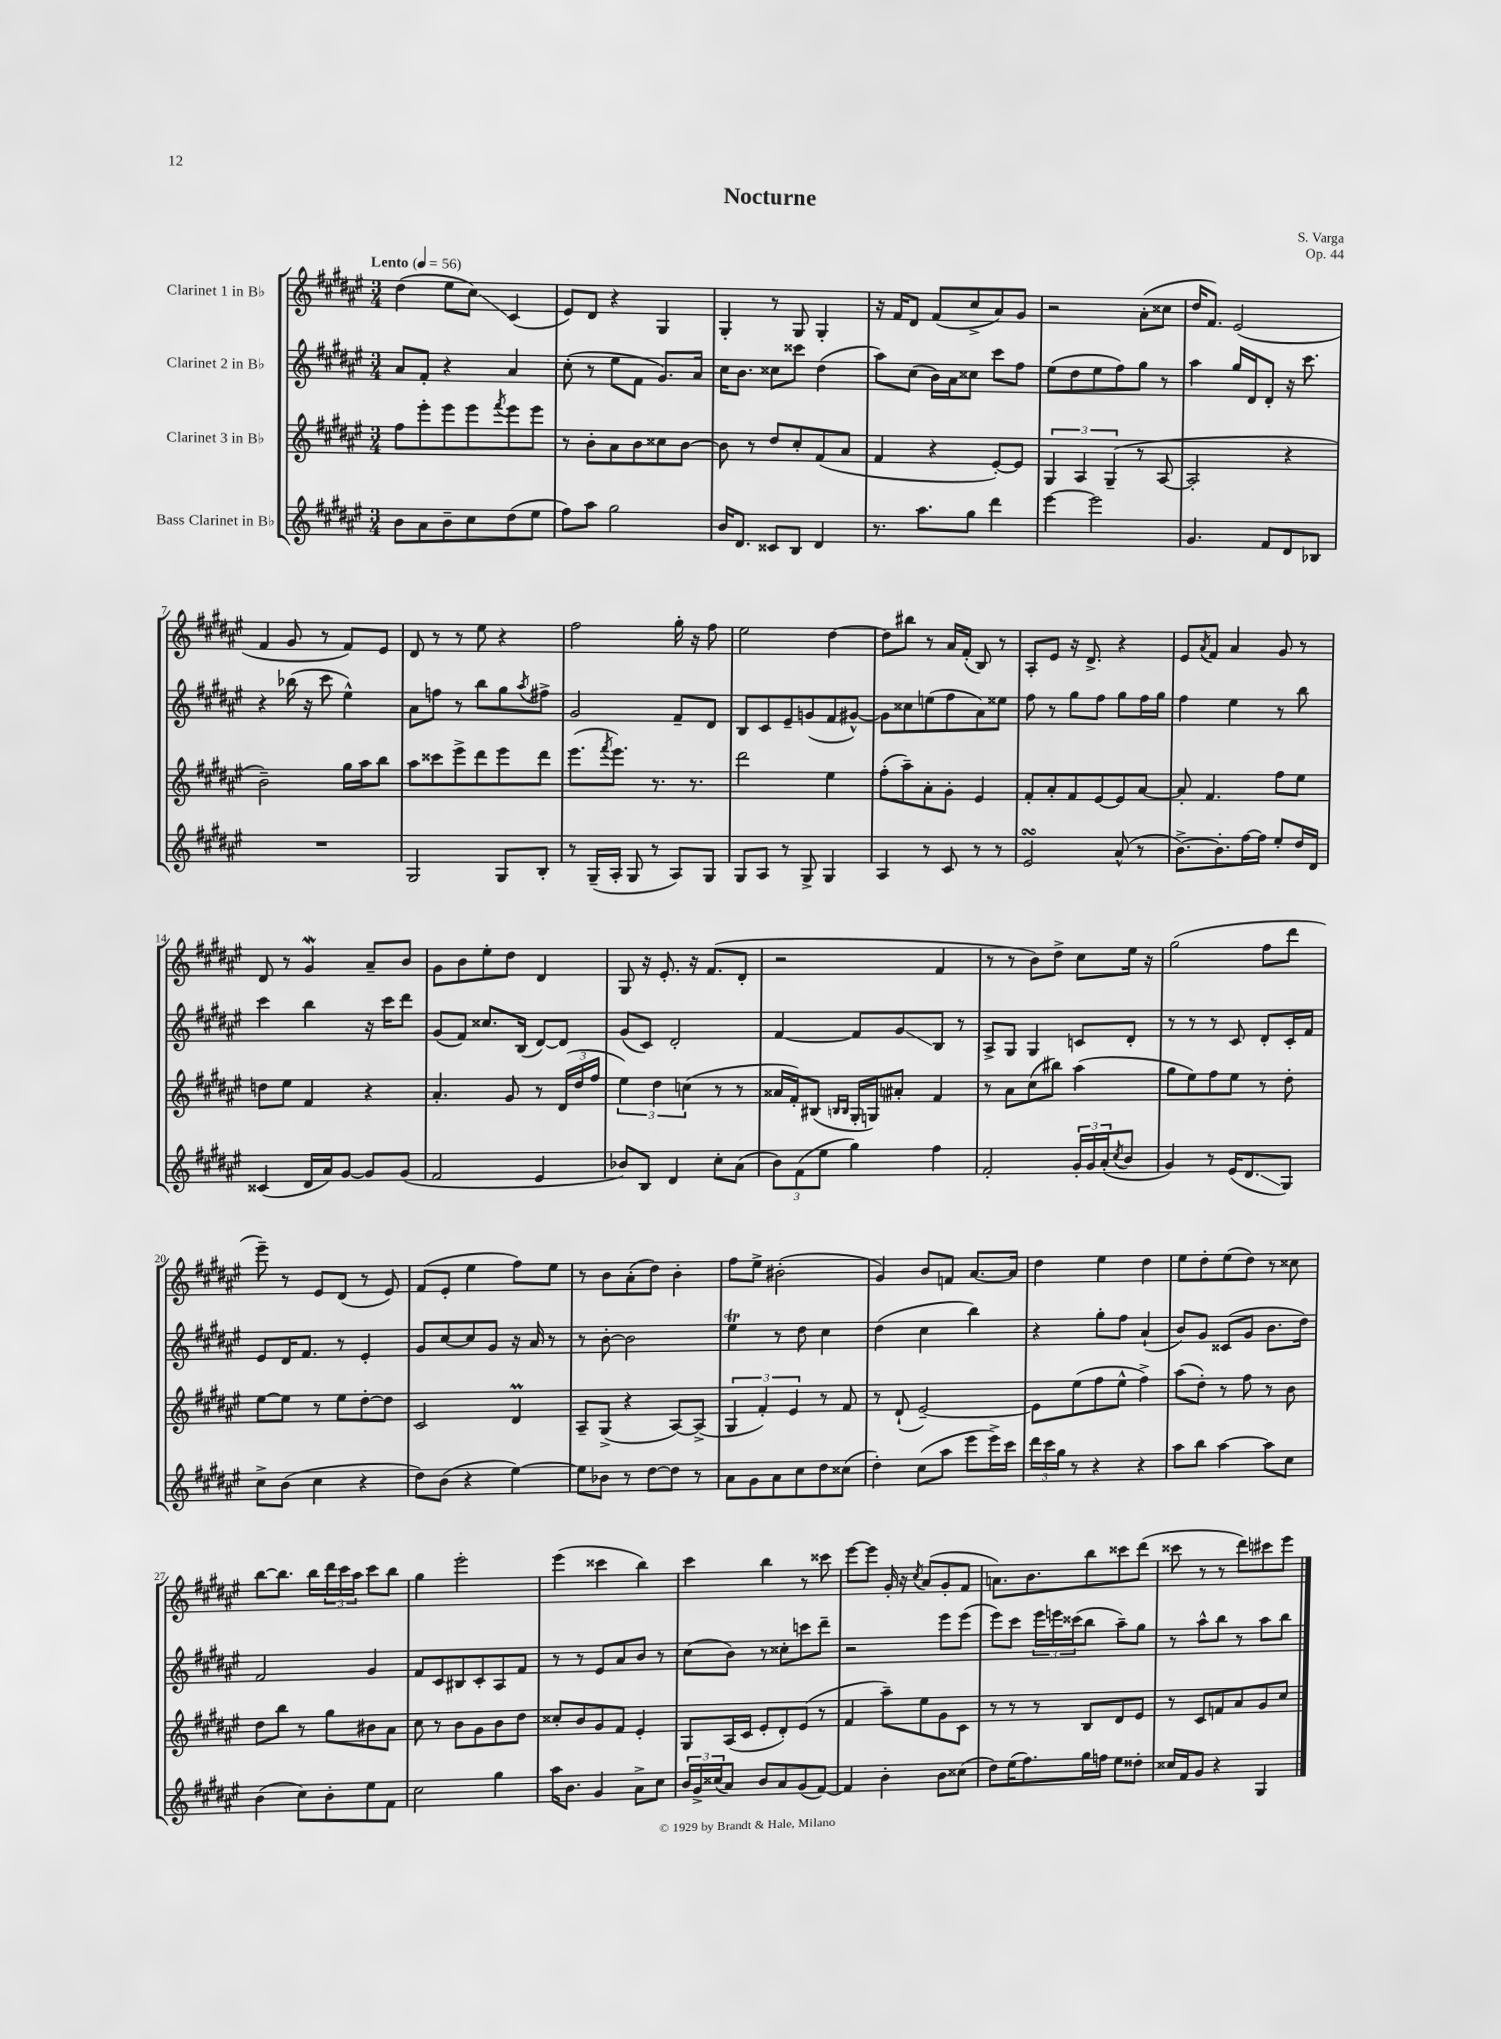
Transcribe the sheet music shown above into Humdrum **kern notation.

**kern	**kern	**kern	**kern
*staff4	*staff3	*staff2	*staff1
*clefG2	*clefG2	*clefG2	*clefG2
*k[f#c#g#d#a#e#]	*k[f#c#g#d#a#e#]	*k[f#c#g#d#a#e#]	*k[f#c#g#d#a#e#]
*M3/4	*M3/4	*M3/4	*M3/4
*MM56	*MM56	*MM56	*MM56
8b\L	8ff#\L	8a#/L	(4dd#\
8a#\	8eee#'\	8f#'/J	.
8b~\	8eee#\	4r	8ee#\L
8cc#\	8eee#\	.	8cc#\J)
.	8qfff#/	.	.
(8dd#\	8eee#\	4a#/	(4c#/
8ee#\J	8eee#\J	.	.
=	=	=	=
8ff#\L)	8r	(8cc#'\	8e#/L)
8aa#\J	8b'\L	8r	8d#/J
2gg#\	8a#\	8ee#\L	4r
.	8b\	8f#\J	.
.	8cc##\	8.g#/L)	4G#/
.	[8b\J	.	.
.	.	16a#/Jk	.
=	=	=	=
16b/LK	8b\]	16cc#\LK	4G#'/
8.d#/J	.	8.b\J	.
.	8r	.	.
8c##/L	8dd#/L	8cc##\L	8r
8B/J	8cc#'/	8ccc##\J	8G#/
4d#/	(8f#/	(4dd#\	4G#'/
.	8a#/J	.	.
=	=	=	=
8.r	4f#/	8aa#\L)	16r
.	.	.	16f#/LK
.	.	(8cc#\J	8d#/J
8.aa#\L	.	.	.
.	4r	16b\LL)	(8f#/L
.	.	16a#\J	.
8gg#\J	.	8cc##\J	8cc#^/
4ddd#\	[8e#'/L)	8ccc#\L	8a#/)
.	8e#/]J	8ff#\J	8g#/J
=	=	=	=
[4eee#\	6G#/	(8ee#\L	2r
.	.	8dd#\	.
.	6A#/	.	.
2eee#\]	.	8ee#\	.
.	(6G#~/	.	.
.	.	8ff#\)	.
.	8r	8gg#\J	(8a#'\L
.	[8A#/	8r	8cc##\J
=	=	=	=
4.g#/	2A#'/]	4aa#\	16dd#/LK
.	.	.	8.f#/J)
.	.	16gg#/LL	(2e#/
.	.	16d#/J	.
8f#/L	.	8d#'/J	.
8d#/	4r	16r	.
.	.	8.ccc#\	.
8B-/J	.	.	.
=	=	=	=
2.r	2b~\)	4r	4f#/
.	.	(16bb-\	8g#/
.	.	16r	.
.	.	8ccc#\	8r
.	16gg#\LL	4ee#^^\)	8f#/L)
.	16aa#\J	.	.
.	8bb\J	.	8e#/J
=	=	=	=
2G#/	8aa#\L	8a#\L	8d#/
.	8ccc##\	8ff\J	8r
.	8eee#^\	8r	8r
.	8ddd#\	8bb\L	8ee#\
8G#/L	8eee#\	8gg#\	4r
.	.	8qaa#/	.
8B'/J	8ddd#\J	8ff#^\J	.
=	=	=	=
8r	(8.eee#\L	2g#/	2ff#\
(16G#~/LL	.	.	.
.	8qfff#/	.	.
16A#'/JJ	8.eee#\J)	.	.
8G#/	.	.	.
8r	8.r	.	.
8A#/L)	.	8f#~/L	16gg#'\
.	8.r	.	16r
8G#/J	.	8d#/J	8ff#\
=	=	=	=
8G#/L	2ddd#\	8B/L	2ee#\
8A#/J	.	8c#/	.
8r	.	8e#~/	.
8G#^/	.	(8g/	.
4G#/	4ee#\	8f#/	[4dd#\
.	.	[8g#^^/J)	.
=	=	=	=
4A#/	(8ff#'\L	8g#\]L	8dd#\]L
.	8aa#~\)	8cc##\	8bb#\J
8r	8a#'\	(8ee\	8r
8c#/	8g#'\J	8ff#\	16a#/LL
.	.	.	(16f#'/JJ
8r	4e#/	8a#\)	8B/)
8r	.	8ee##\J	8r
=	=	=	=
2e#/	8f#'/L	8ff#\	8A#'/L
.	8a#'/	8r	8e#/J
.	8f#/	8gg#\L	16r
.	.	.	8.d#^/
.	[8e#/	8ff#\J	.
(8a#^^/	8e#/]	8gg#\L	4r
8r	[8a#/J	16ff#\L	.
.	.	16gg#\JJ	.
=	=	=	=
[8.b^\L)	8a#'/]	4ff#\	8e#/L
.	.	.	8qa#/
.	4.f#/	.	8f#/J
8.b'\]	.	.	.
.	.	4ee#\	4a#/
[16ff#\L	.	.	.
16ff#\]JJ	.	.	.
8ee#'/L	8ff#\L	8r	8g#/
16dd#/L	8ee#\J	8bb\	8r
16d#/JJ	.	.	.
=	=	=	=
(4c##/	8dd\L	4ccc#\	8d#/
.	8ee#\J	.	8r
16d#/LL	4f#/	4bb\	4g#/
16a#/J)	.	.	.
[8g#/J	.	.	.
8g#/]L	4r	16r	8a#~/L
.	.	16ccc#\LK	.
(8g#/J	.	8ddd#\J	8b/J
=	=	=	=
2f#/	4.a#'/	(8g#/L	8g#\L
.	.	8f#/J)	8b\
.	.	8.cc##/L	8ee#'\
.	8g#/	.	8dd#\J
.	.	(16B/Jk	.
4e#/	8r	[8d#/L)	4d#/
.	(24d#/LL	8d#/]J	.
.	24dd#/	.	.
.	24ff#/JJ	.	.
=	=	=	=
8b-/L)	6ee#\)	(8g#/L	8G#/
8B/J	.	8c#/J)	16r
.	6dd#\	.	.
.	.	.	8.e#'/
4d#/	.	2d#'/	.
.	(6cc\	.	.
.	.	.	16r
.	.	.	(8.f#/L
8cc#'\L	8r	.	.
(8a#\J	8r	.	8d#'/J
=	=	=	=
12b\L)	16a##/LL	[4f#/	2r
.	16f#'/J)	.	.
(12f#\	.	.	.
.	(8B#/J	.	.
12ee#\J	.	.	.
.	16qqB/LL	.	.
.	16qqB/JJ	.	.
4gg#\)	16G#'/LL	8f#/]L	.
.	16G/J)	.	.
.	8a#'/J	8g#/	.
4ff#\	4f#/	8B/J	4f#/
.	.	8r	.
=	=	=	=
2f#'/	8r	8A#^/L	8r
.	8a#\L	8G#/J	8r
.	(8cc#\	4G#/	8b\L)
.	8bb#\J)	.	8dd#^\J
24g#'/LL	(4aa#\	8c/L	8cc#\L
24g#/	.	.	.
(24a#'/J	.	.	.
8qcc#/	.	.	.
8b/J	.	8d#'/J	16ee#\Jk
.	.	.	16r
=	=	=	=
4g#/)	8gg#\L	8r	(2gg#\
.	8ee#\)	8r	.
8r	8ff#\	8r	.
(16e#/LK	8ee#\J	8c#/	.
8.d#/	.	.	.
.	8r	8d#'/L	8ff#\L
8G#/J)	8dd#'\	16c#'/L	8ddd#\J
.	.	16f#/JJ	.
=	=	=	=
8cc#^\L	[8ee#\L	8e#/L	8eee#~\)
(8b\J	8ee#\]J	16d#/K	8r
.	.	8.f#/J	.
4cc#\	8r	.	8e#/L
.	8ee#\L	8r	(8d#/J
4r	[8dd#'\	4e#'/	8r
.	8dd#\]J	.	8e#/)
=	=	=	=
8dd#\L)	2c#/	8g#/L	(8f#/L
(8b\J	.	[8cc#/	8e#'/J
4r	.	8cc#/]	4ee#\
.	.	8g#/J	.
[4ee#\)	4d#/	16r	8ff#\L)
.	.	16a#/	.
.	.	8r	8ee#\J
=	=	=	=
8ee#\]L	8A#~/L	8r	8r
8b-\J	(8G#^/J	[8b'\	8b\L
8r	4r	2b\]	(8a#'\
[8dd#\L	.	.	8dd#\J)
8dd#\]J	[8A#/L)	.	4b'\
8r	(8A#^/]J	.	.
=	=	=	=
8a#\L	6G#/	4ee#\	8ff#\L
8g#\	.	.	8ee#^\J
.	6f#'/)	.	.
8a#\	.	8r	(2b#'\
.	6e#/	.	.
8cc#\	.	8dd#\	.
8dd#\	8r	4cc#\	.
(8cc##\J	8f#/	.	.
=	=	=	=
4dd#'\)	8r	(4dd#\	4g#/)
.	(8d#`/	.	.
(8cc#\L	[2e#~/)	4cc#\	8b/L
8aa#\J	.	.	8f/J
8eee#\L	.	4bb\)	[8.a#/L
16eee#^\L)	.	.	.
16ccc#\JJ	.	.	16a#/]Jk
=	=	=	=
24ddd#\LL	8e#\]L	4r	4dd#\
24ccc#\	.	.	.
24gg#\JJ	.	.	.
8r	(8ee#\	.	.
4r	8ff#\	8gg#'\L	4ee#\
.	8ee#^^\J	8ff#\J	.
4r	4ff#^\)	(4a#`/	4dd#\
=	=	=	=
8aa#\L	(8aa#\L	8b/L)	8ee#\L
8bb\J	8dd#'\J)	8g#/J	8dd#'\
[4aa#\	8r	(8c##/L	(8ee#\
.	8ff#\	8g#/J	8dd#\J)
8aa#\]L	8r	8.b\L	8r
8cc#\J	8b\	.	8cc##\
.	.	16dd#\Jk)	.
=	=	=	=
(4b\	8dd#\L	2f#/	[8bb\L
.	8bb\J	.	8.bb\]J
8cc#\L)	8r	.	.
.	.	.	16bb\LL
8b'\	8gg#\L	.	24ddd#\
.	.	.	24ccc#\
.	.	.	24aa#\JJ
8ee#\	8b#\	4g#/	8ccc#\L
8f#\J	8a#\J	.	8bb\J
=	=	=	=
2cc#\	8cc#\	8f#/L	4gg#\
.	8r	8c#/	.
.	8b\L	8B#/	2eee#'\
.	8g#\	8c#'/	.
4gg#\	8b\	8A#/	.
.	8dd#\J	8f#/J	.
=	=	=	=
16aa#\LK	8cc##'/L	8r	(4eee#\
8.b\J	.	.	.
.	8b/	8r	.
4g#/	8g#/	8e#/L	4ccc##\
.	8f#/J	8a#/	.
8a#^\L	4e#'/	8b/J	4bb\)
8cc#\J	.	8r	.
=	=	=	=
24b/LL	8G#/L	(8cc#\L	4ccc#\
24g#^/	.	.	.
(24cc##/J	.	.	.
8a#/J)	(16A#/L	8b\J)	.
.	16c#/JJ	.	.
8b/L	8e#'/L	8r	4bb\
8a#/	8d#'/)	8cc##'\L	.
(8g#/	(8e#/J	8ccc\	8r
[8f#/J)	8r	8ddd#~\J	8ccc##\
=	=	=	=
4f#/]	4f#/	2r	[8eee#\L
.	.	.	8eee#\]J
4b'\	8aa#~\L)	.	16g#'/
.	.	.	16r
.	.	.	8qcc#/
.	8ee#\	.	(8a#/L
8b\L	8g#\	8eee#\L	8g#'/
(8cc##\J	8c#\J	(8eee#\J	8f#/J
=	=	=	=
8dd#\L)	8r	8eee#\L)	8.a\L)
(16ee#\K	8r	8ccc#\J	.
8.ff#\)	.	.	8.b\
.	8r	24eee#\LL	.
.	.	24eee\	.
.	.	(24ccc##\J	.
16gg#\L	8B/L	8bb\J	8bb\
16ff\JJ	.	.	.
8ee#\L	8d#/	8aa#~\L)	8ccc##\
8dd##'\J	8e#/J	8gg#\J	(8ddd#\J
=	=	=	=
16cc##/LL	8r	8r	8ccc##\
16f#/J	.	.	.
8g#/J	8c#/L	8aa#^^\L	8r
4r	8f/	8bb\J	8r
.	8a#/	8r	8ddd#\L)
4G#/	8g#/	8aa#\L	8ccc#\
.	8cc#/J	8bb\J	8eee#\J
==	==	==	==
*-	*-	*-	*-
